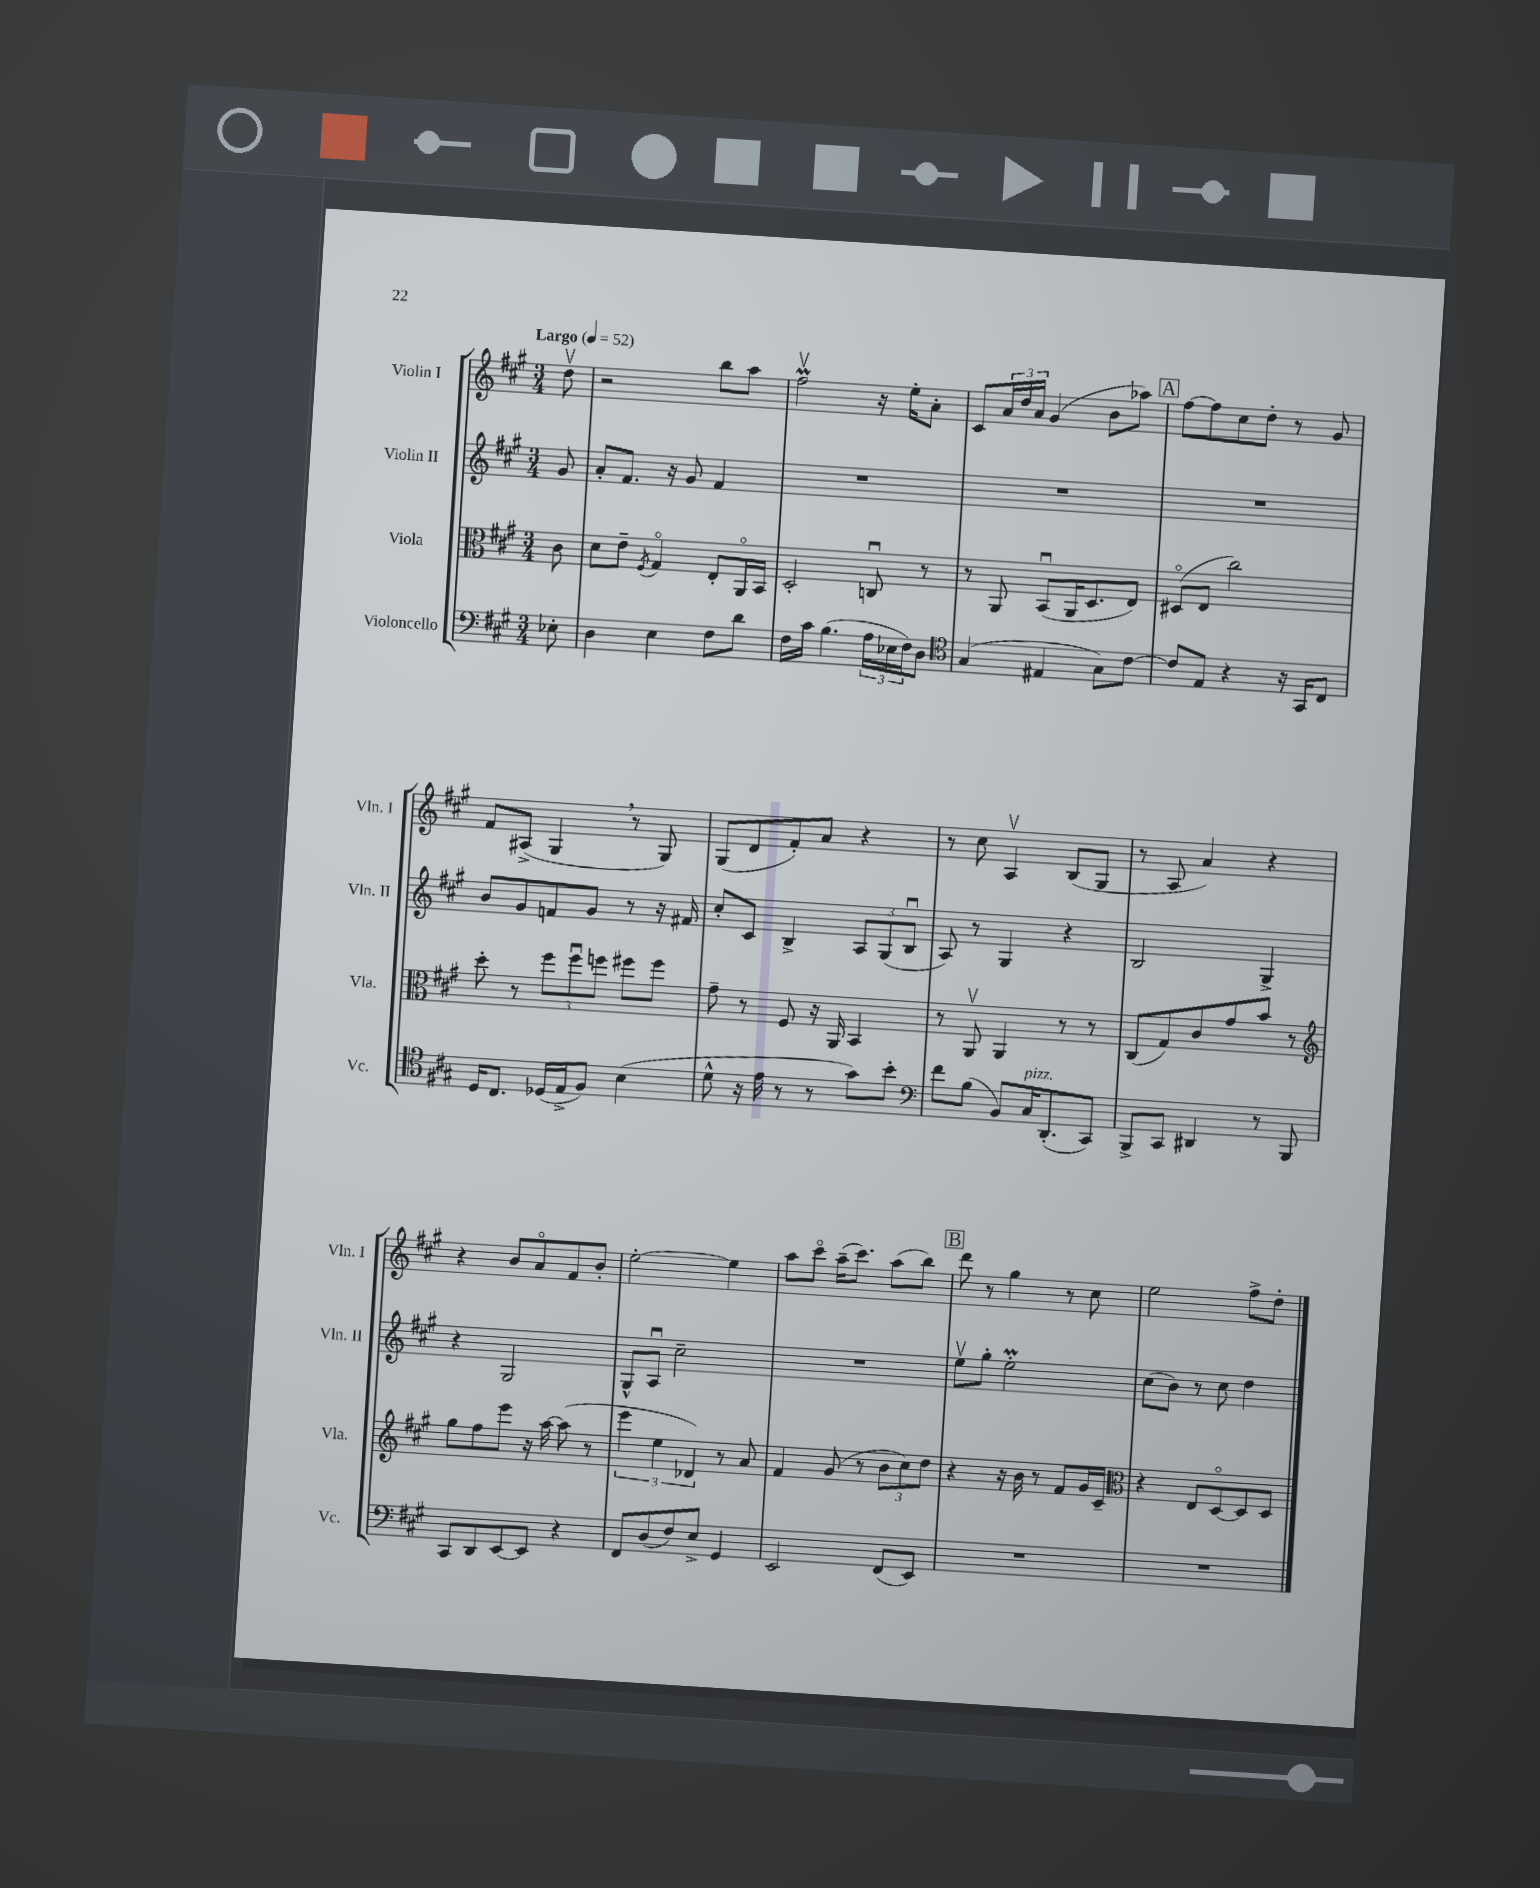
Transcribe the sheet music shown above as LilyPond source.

<<
\new StaffGroup <<
\new Staff = "s0" \with { instrumentName = "Violin I" shortInstrumentName = "Vln. I" } {
    \clef treble \key a \major \numericTimeSignature \time 3/4 \partial 8 \tempo "Largo" 4 = 52
    d''8\upbow |
    r2 b''8 a''8 |
    fis''2\upbow\prall r16 e''16-. a'8-. |
    cis'8 \tuplet 3/2 { a'16 d''16 a'16 } gis'4( b'8 aes''8) |
    \mark \markup { \box "A" } fis''8~ fis''8 cis''8 d''8-. r8 gis'8 |
    fis'8 ais8->( gis4 \breathe r8 gis8) |
    gis8( d'8 fis'8-.) a'8 r4 |
    r8 cis''8 a4\upbow b8( gis8 |
    r8 a8 a'4) r4 |
    r4 b'8 a'8\flageolet fis'8 b'8-. |
    e''2~-. e''4 |
    a''8 cis'''8\flageolet a''16--( cis'''8.) a''8( b''8) |
    \mark \markup { \box "B" } d'''8 r8 gis''4 r8 cis''8 |
    e''2 fis''8-> d''8-. \bar "|." |
}
\new Staff = "s1" \with { instrumentName = "Violin II" shortInstrumentName = "Vln. II" } {
    \clef treble \key a \major \numericTimeSignature \time 3/4 \partial 8
    gis'8 |
    a'8-. fis'8. r16 gis'8 fis'4 |
    R2. |
    R2. |
    \mark \markup { \box "A" } R2. |
    b'8 gis'8 f'8 gis'8 r8 r16 fis'16 |
    cis''8-. cis'8 b4-> \tuplet 3/2 { a8 gis8( b8\downbow } |
    a8) r8 gis4 r4 |
    b2 gis4-> |
    r4 gis2 |
    gis8-^ a8\downbow cis''2-- |
    R2. |
    \mark \markup { \box "B" } e''8\upbow gis''8-. e''2-.\prall |
    cis''8( b'8) r8 cis''8 d''4 \bar "|." |
}
\new Staff = "s2" \with { instrumentName = "Viola" shortInstrumentName = "Vla." } {
    \clef alto \key a \major \numericTimeSignature \time 3/4 \partial 8
    cis'8 |
    d'8 e'8-- \acciaccatura { fis8 } gis4\flageolet e8-. a,16\flageolet b,16 |
    d2-. c8\downbow r8 |
    r8 a,8 b,8\downbow( a,16 d8. e8) |
    \mark \markup { \box "A" } dis8\flageolet( e8 cis''2) |
    d''8-. r8 \tuplet 3/2 { fis''8 fis''8\downbow f''8 } fis''8 fis''8 |
    gis'8-- r8 fis8 r16 a,16 b,4 |
    r8 a,8\upbow a,4 r8 r8 |
    cis8( gis8) cis'8 gis'8 b'8 r8 |
    \clef treble gis''8 fis''8 e'''8 r16 a''16~ a''8( r8 |
    \tuplet 3/2 { e'''4 e''4 des'4) } r8 a'8 |
    fis'4 gis'8( r8 \tuplet 3/2 { b'8 cis''8) d''8 } |
    \mark \markup { \box "B" } r4 r16 b'16 r8 fis'8 gis'16 cis'16-- |
    \clef alto r4 e8 d8~\flageolet d8 d8 \bar "|." |
}
\new Staff = "s3" \with { instrumentName = "Violoncello" shortInstrumentName = "Vc." } {
    \clef bass \key a \major \numericTimeSignature \time 3/4 \partial 8
    ees8-. |
    d4 e4 fis8 d'8 |
    fis16 cis'16 b4.( \tuplet 3/2 { a16 ees16 fis16) } d8 |
    \clef tenor gis4( eis4 gis8) cis'8~ |
    \mark \markup { \box "A" } cis'8 e8 r4 r16 gis,16 cis8 |
    d16 cis8. des16( e16-> fis8) b4( |
    d'8-^ r16 e'16 r8 r8 gis'8) b'8-. |
    \clef bass fis'8 b8( b,8) cis16^\markup { \italic "pizz." } d,8.-.( cis,8) |
    b,,8-> cis,8 dis,4 r8 b,,8 |
    cis,8 d,8 e,8~ e,8 r4 |
    fis,8 d8( fis8) e8-> gis,4 |
    e,2 fis,8( e,8) |
    \mark \markup { \box "B" } R2. |
    R2. \bar "|." |
}
>>
>>
\layout { \context { \Score \remove "Bar_number_engraver" } }
